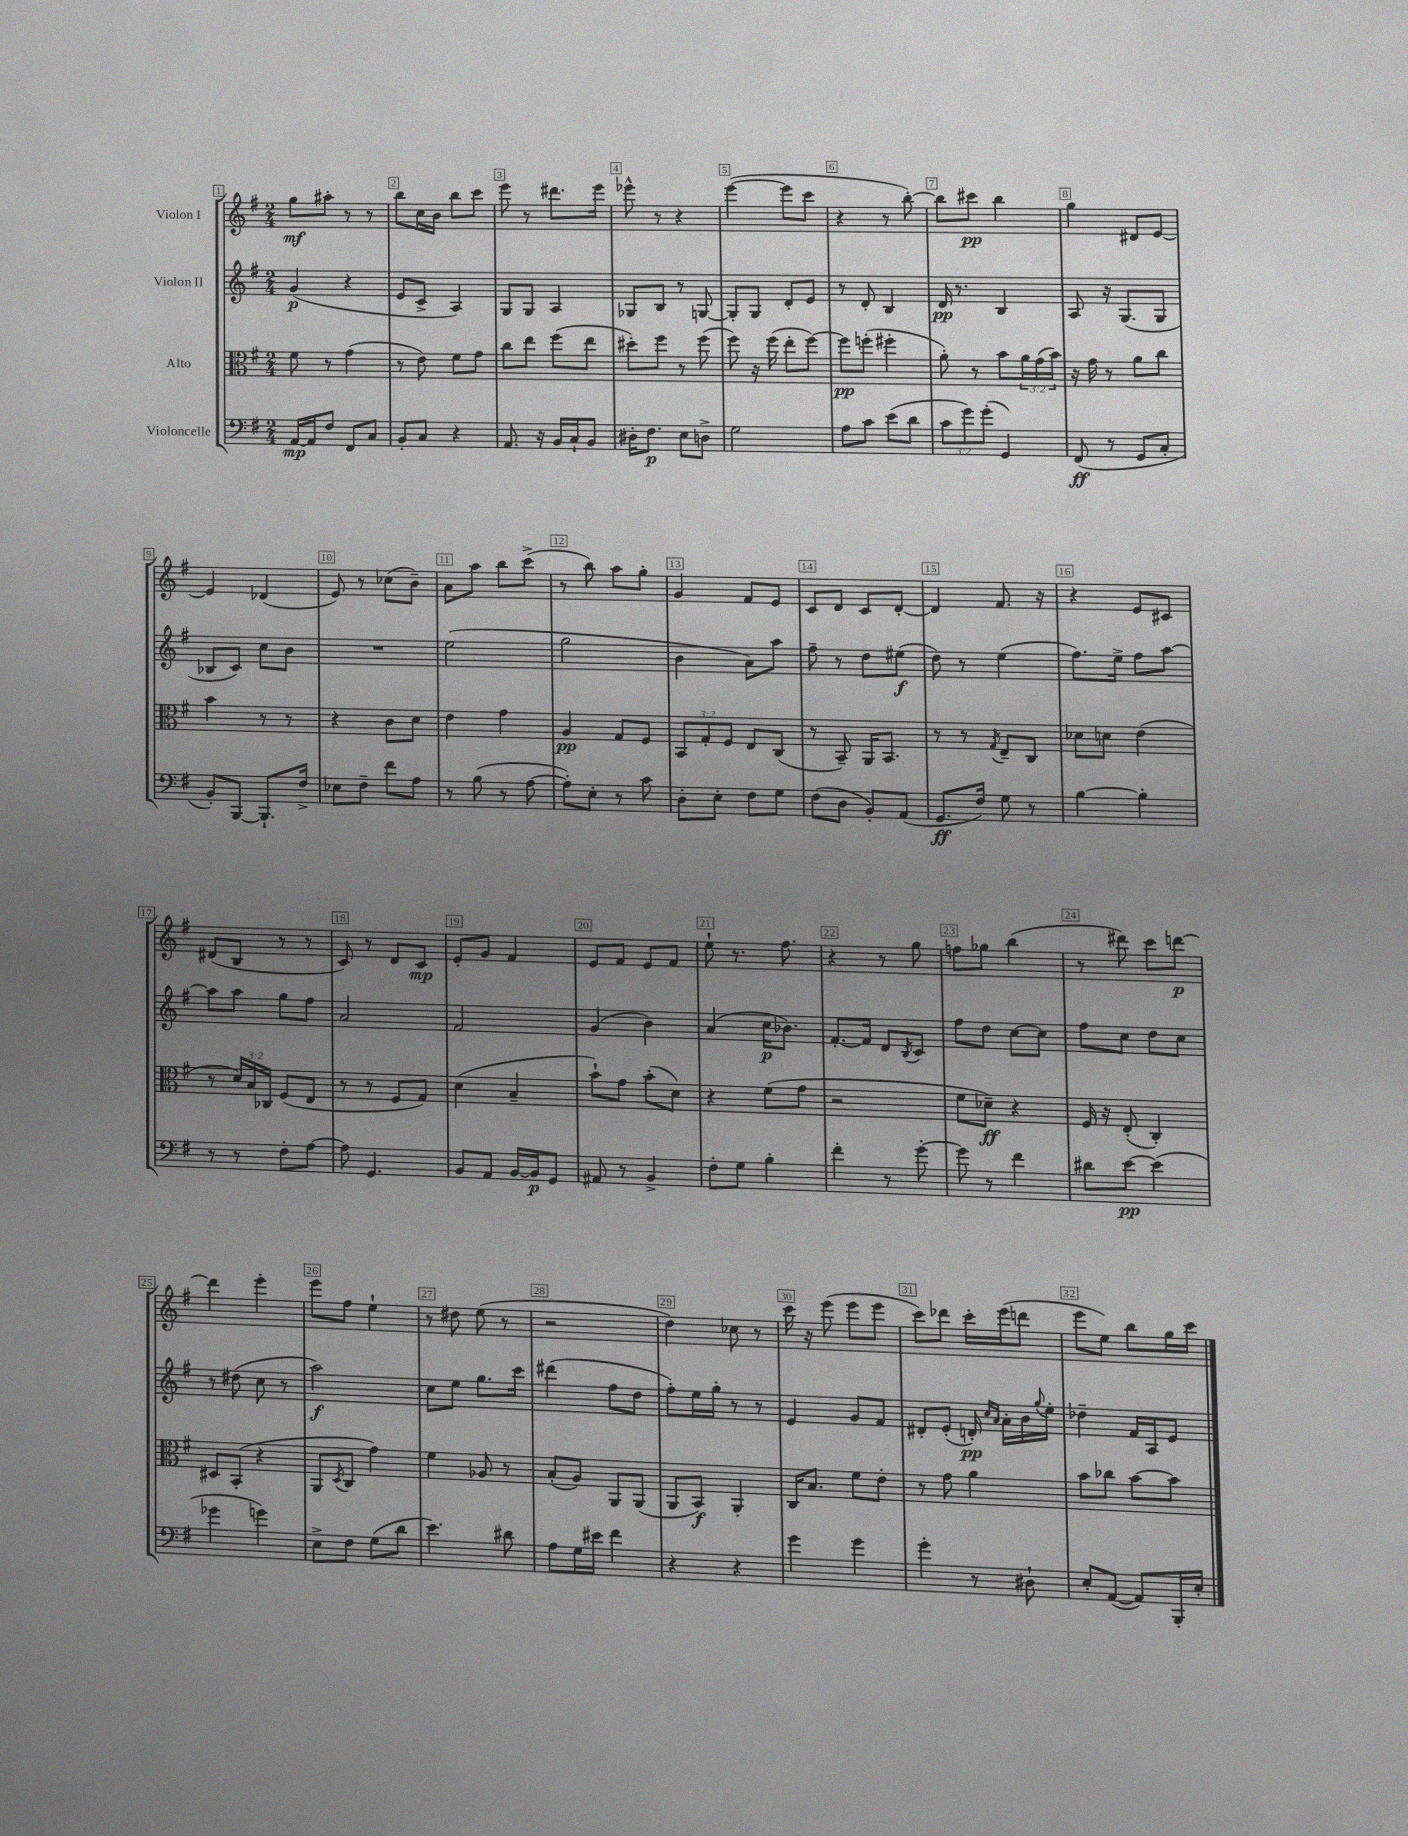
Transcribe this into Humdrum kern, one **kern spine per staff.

**kern	**kern	**kern	**kern
*staff4	*staff3	*staff2	*staff1
*clefF4	*clefC3	*clefG2	*clefG2
*k[f#]	*k[f#]	*k[f#]	*k[f#]
*M2/4	*M2/4	*M2/4	*M2/4
[16AA	8f#	(4g	8gg
16AA]	.	.	.
8F#	8r	.	8aa#'
8FF#	(4g	4r	8r
8C	.	.	8r
=	=	=	=
8BB'	8r	8e	8bb
8C	8e)	8c^	16cc
.	.	.	16b
4r	8f#	4A)	8bb
.	8g	.	8ccc
=	=	=	=
8.AA	8cc	8G	8eee
.	8ee	8G	8r
16r	.	.	.
16BB	(8ff#	4A	8.ddd#
16C`	.	.	.
8BB	8ee	.	.
.	.	.	16eee
=	=	=	=
16D#'	8dd#')	8G-	8eee-^^
8.F#	.	.	.
.	8ff#	8B	8r
8E	8r	8r	4r
8D^	(8ff#	[8G	.
=	=	=	=
2G	8ff#)	8G']	([4eee
.	16r	8G	.
.	(16ff#	.	.
.	8ee'	8d'	8eee]
.	[8ff#)	8e	8ccc
=	=	=	=
8A	8ff#]	8r	4r
8c	(8ff'	8d'	.
(8e	4ff#'	4B	8r
8d	.	.	[8bb')
=	=	=	=
12c	8a')	16d	8bb]
.	.	8.r	.
12g)	.	.	.
.	8r	.	8ccc#
(12g'	.	.	.
4GG)	8b	4B	4bb
.	24a	.	.
.	(24g	.	.
.	24b)	.	.
=	=	=	=
(8FF#	16r	8A	4gg
.	16g	.	.
8r	8r	16r	.
.	.	(8.G	.
8GG	8a	.	8d#
8C'	8cc	8G	[8e
=	=	=	=
8BB')	4b	8B-	4e]
[8BBB	.	8c)	.
8.BBB`]	8r	8cc	(4d-
.	8r	8b	.
16F#^	.	.	.
=	=	=	=
8E-	4r	2r	8e)
8F#~	.	.	8r
8f#	8c	.	(8cc-
8A	8d	.	8b~)
=	=	=	=
8r	4e	(2ee	8a
(8B	.	.	8aa
8r	4g	.	8bb
[8A	.	.	(8ccc^
=	=	=	=
8A'])	4A	2gg	8r
8E'	.	.	8bb)
8r	8G	.	8aa
8c	8F#	.	8gg'
=	=	=	=
8D'	12BB	4b	4g
.	12G'	.	.
8E'	.	.	.
.	12F#	.	.
8F#	8E	8a)	8f#
8G	(8C	8aa	8e
=	=	=	=
(8F#	8r	8ff#~	8c
8D	8BB~)	8r	8d
8BB')	16AA	8dd	8c
.	8.BB	.	.
(8AA	.	(8ee#	[8d'
=	=	=	=
8.GG	8r	8dd)	4d]
.	8r	8r	.
16F#)	.	.	.
.	8qG	.	.
8G	8E~	(4ee	8.f#
8r	8C	.	.
.	.	.	16r
=	=	=	=
[4B	8d-	8.ff#)	4r
.	8d	.	.
.	.	16ee^	.
4B']	(4e	8ff#	8e
.	.	[8aa	8c#
=	=	=	=
8r	8r	8aa]	(8d#
8r	24d)	8aa	8B
.	24B	.	.
.	24C-	.	.
8F#'	(8F#	8gg	8r
[8A	8E	8ff#	8r
=	=	=	=
8A]	8r	2a	8c)
4.GG	8r	.	8r
.	8F#	.	8d
.	8G)	.	8c
=	=	=	=
8BB	(4d	2f#	8e'
8AA	.	.	8g
[16BB	4B~	.	4f#
16BB]	.	.	.
8GG	.	.	.
=	=	=	=
8AA#	8b`)	(4g	8e
8r	8g	.	8f#
4BB^	(8b'	4b)	8e
.	8d)	.	8f#
=	=	=	=
8F#'	4r	(4a	8ee`
8G	.	.	8.r
4B'	(8f#	16cc	.
.	.	8.b-)	8.ff#
.	8g	.	.
=	=	=	=
4f#'	2r	[8.f#'	4r
.	.	16f#]	.
8r	.	8d	8r
.	.	8qB	.
[8g'	.	8c	8gg
=	=	=	=
8g]	8f#	8ff#	8ff
8r	8d-~)	8dd	8gg-
4f#	4r	[8cc	(4bb
.	.	8cc]	.
=	=	=	=
8d#	16F#	8ff#	8r
.	16r	.	.
[8e	(8E'	8cc	8ddd#)
(4e]	4C')	8dd	8ccc
.	.	8cc	[8ddd
=	=	=	=
4g-	8D#	8r	4ddd]
.	(8BB'	(8dd#	.
4g)	4r	8cc	4eee'
.	.	8r	.
=	=	=	=
8E^	8AA	2aa)	8eee
.	8qD	.	.
8F#	8C	.	8ff#
(8G	4g)	.	4ee`
8d	.	.	.
=	=	=	=
4.e)	4f#	8cc	8r
.	.	8ee	8dd#
.	8A-	8.gg	(8ee
8d#	8r	.	8r
.	.	16ccc	.
=	=	=	=
8A	(8B'	(4ddd#	2r
16G	8A)	.	.
16e#	.	.	.
4f#	8AA	8ff#	.
.	(8AA	8dd	.
=	=	=	=
4r	8AA	8ff#')	4dd)
.	8BB)	16ee	.
.	.	16gg'	.
4r	4AA'	8r	8cc-
.	.	8r	8r
=	=	=	=
4g	16C	4e	16ccc
.	8.B	.	16r
.	.	.	(8eee
4g	8f#	8g	8eee
.	8e'	8f#	8eee
=	=	=	=
4g'	8r	8d#'	8ccc)
.	8g	(8e'	8ddd-
8r	4a	16d')	16ccc'
.	.	16qqcc	.
.	.	16qqa	.
.	.	16a'	(16eee
8D#`	.	16b	8ddd
.	.	8qqgg	.
.	.	16ee'	.
=	=	=	=
8E'	8b	4dd-~	8eee
([8AA	8cc-	.	8ee)
8AA])	[8b	16f#	8bb
.	.	16A	.
16BBB'	8b]	8e	16gg
16E'	.	.	16ccc
==	==	==	==
*-	*-	*-	*-
